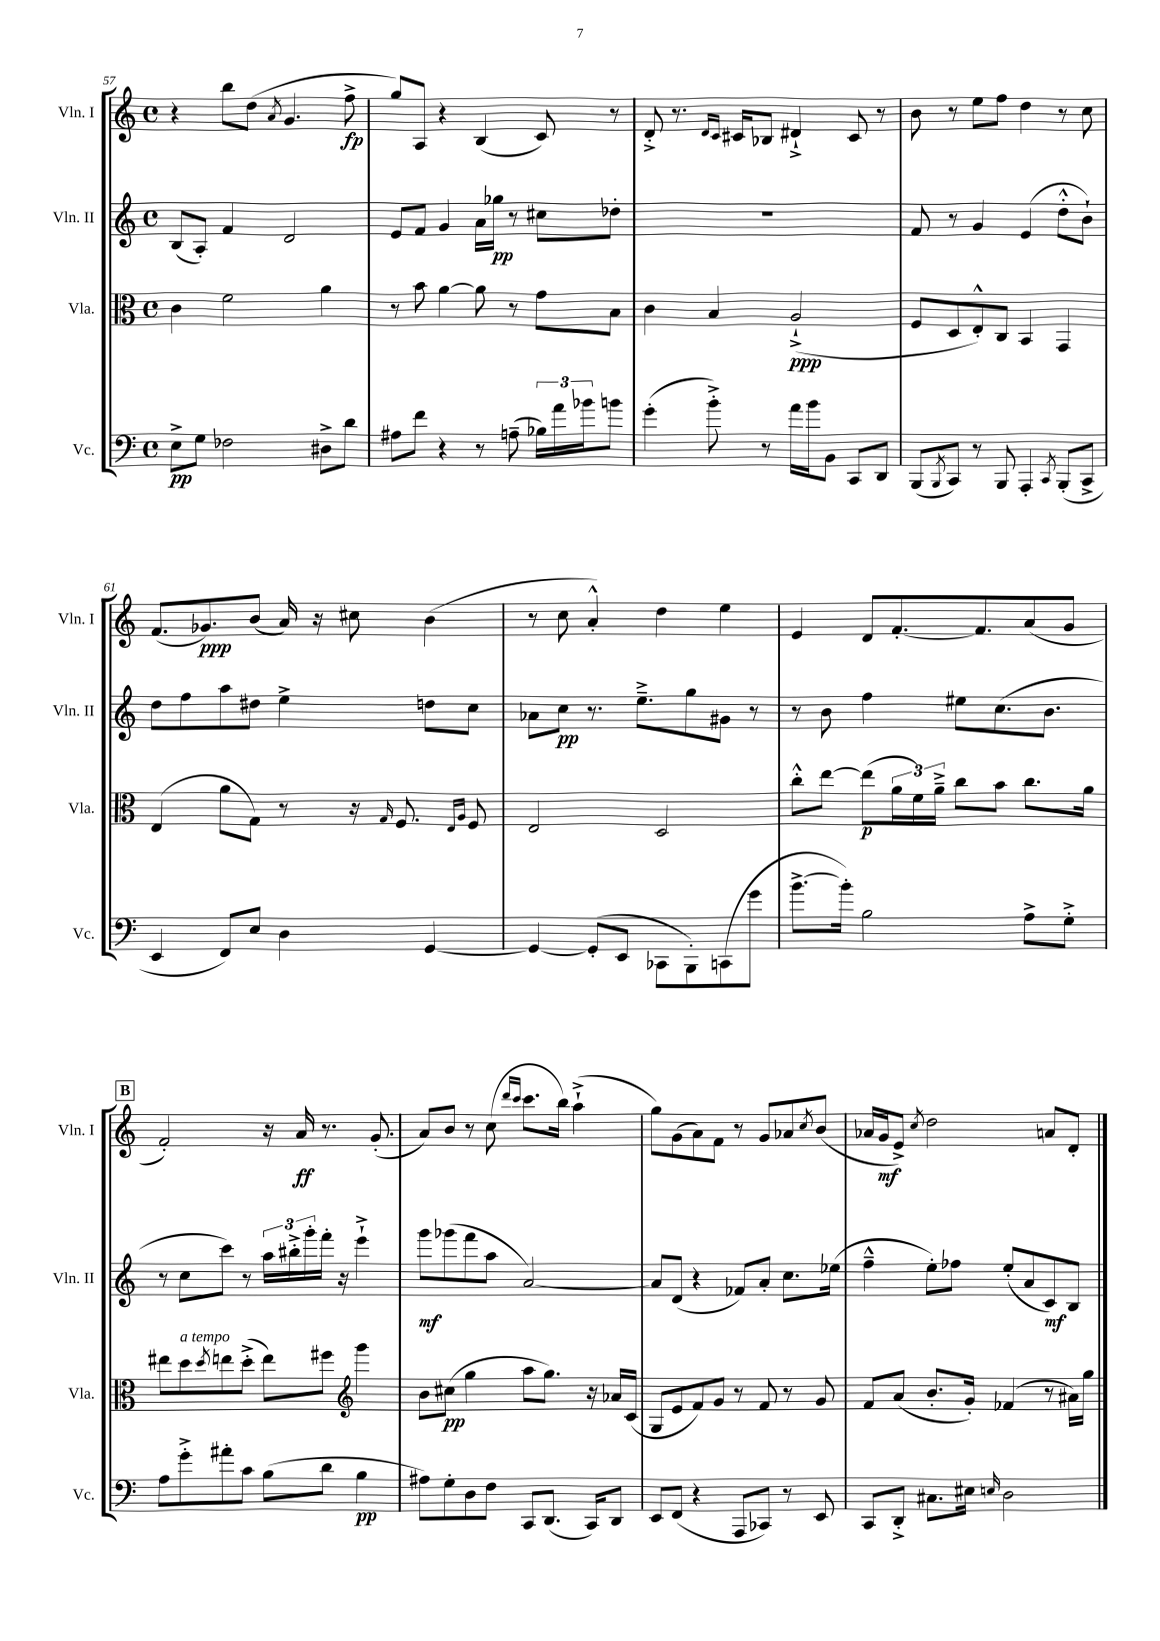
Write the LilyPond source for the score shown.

<<
\new StaffGroup <<
\new Staff = "s0" \with { instrumentName = "Vln. I" shortInstrumentName = "Vln. I" } {
    \clef treble \key c \major \defaultTimeSignature \time 4/4
    r4 b''8 d''8( \acciaccatura { a'8 } g'4. f''8->\fp |
    g''8) a8 r4 b4( c'8) r8 |
    d'8-.-> r8. \grace { d'16 c'16 } cis'16 bes8 dis'4-!-> cis'8 r8 |
    b'8 r8 e''8 f''8 d''4 r8 c''8 |
    f'8.( ges'8.\ppp) b'8( a'16) r16 cis''8 b'4( |
    r8 c''8 a'4-.-^) d''4 e''4 |
    e'4 d'8 f'8.~-. f'8. a'8( g'8 |
    \mark \markup { \box "B" } f'2-.) r16 a'16\ff r8. g'8.-.( |
    a'8) b'8 r8 c''8( \grace { d'''16 c'''16 } c'''8. b''16) a''4-!->( |
    g''8) g'8( a'8) f'8 r8 g'8 aes'8 \acciaccatura { c''8 } b'8( |
    aes'16 g'16\mf e'8->) \acciaccatura { c''8 } d''2 a'8 d'8-. \bar "|." |
}
\new Staff = "s1" \with { instrumentName = "Vln. II" shortInstrumentName = "Vln. II" } {
    \clef treble \key c \major \defaultTimeSignature \time 4/4
    b8( a8-.) f'4 d'2 |
    e'8 f'8 g'4 a'16 ges''16\pp r8 cis''8 des''8-. |
    R1 |
    f'8 r8 g'4 e'4( d''8-.-^ b'8-!) |
    d''8 f''8 a''8 dis''8 e''4-> d''8 c''8 |
    aes'8 c''8\pp r8. e''8.---> g''8 gis'8 r8 |
    r8 b'8 f''4 eis''8 c''8.( b'8. |
    \mark \markup { \box "B" } r8 c''8 c'''8) r8 \tuplet 3/2 { a''16 bis''16-.-> g'''16-. } f'''16-. r16 e'''4-!-> |
    g'''8\mf ges'''8( f'''8 a''8 a'2~) |
    a'8 d'8( r4 fes'8) a'8-. c''8. ees''16( |
    f''4---^ e''8-.) fes''8 e''8-.( a'8 c'8\mf) b8 \bar "|." |
}
\new Staff = "s2" \with { instrumentName = "Vla." shortInstrumentName = "Vla." } {
    \clef alto \key c \major \defaultTimeSignature \time 4/4
    c'4 f'2 a'4 |
    r8 b'8 a'4~ a'8 r8 g'8 b8 |
    c'4 b4 a2-!->\ppp( |
    f8 d8 e8-.-^) c8 b,4 g,4 |
    e4( a'8 g8) r8 r16 \grace { g16 } f8. \grace { e16 a16 } f8 |
    e2 d2 |
    c''8-.-^ e''8~ e''8\p( \tuplet 3/2 { a'16 f'16) a'16---> } c''8 b'8 c''8. a'16 |
    \mark \markup { \box "B" } eis''8 d''8^\markup { \italic "a tempo" } \acciaccatura { d''8 } e''8 d''8-.->( e''8) fis''8 \clef treble g'''4 |
    b'8 cis''8\pp( g''4 a''8 g''8.) r16 aes'16 c'16( |
    g8 e'8 f'8) g'8 r8 f'8 r8 g'8 |
    f'8 a'8( b'8.-. g'16-.) fes'4( r8 ais'16) g''16 \bar "|." |
}
\new Staff = "s3" \with { instrumentName = "Vc." shortInstrumentName = "Vc." } {
    \clef bass \key c \major \defaultTimeSignature \time 4/4
    e8->\pp g8 fes2 dis8-> d'8 |
    ais8 f'8 r4 r8 a8--( \tuplet 3/2 { bes16) a'16 bes'16 } b'8 |
    g'4-.( b'8-.->) r8 a'16 b'16 b,8 c,8 d,8 |
    b,,8( \acciaccatura { b,,8 } c,8) r8 b,,8 a,,4-. \acciaccatura { c,8 } b,,8-.( c,8-> |
    e,4 f,8) e8 d4 g,4~ |
    g,4~ g,8-.( e,8 ces,8 b,,8-.) c,8( g'8 |
    b'8.~-> b'16-.) b2 a8-> g8-.-> |
    \mark \markup { \box "B" } a8 g'8-.-> ais'8-. c'8 b8( d'8 b4\pp |
    ais8) g8-. d8 f8 c,8 d,8.( c,16) d,8 |
    e,8 f,8( r4 a,,8 ces,8) r8 e,8 |
    c,8 d,8-.-> cis8. eis16 \grace { e16 } d2 \bar "|." |
}
>>
>>
\layout { \context { \Score currentBarNumber = #57 } }
